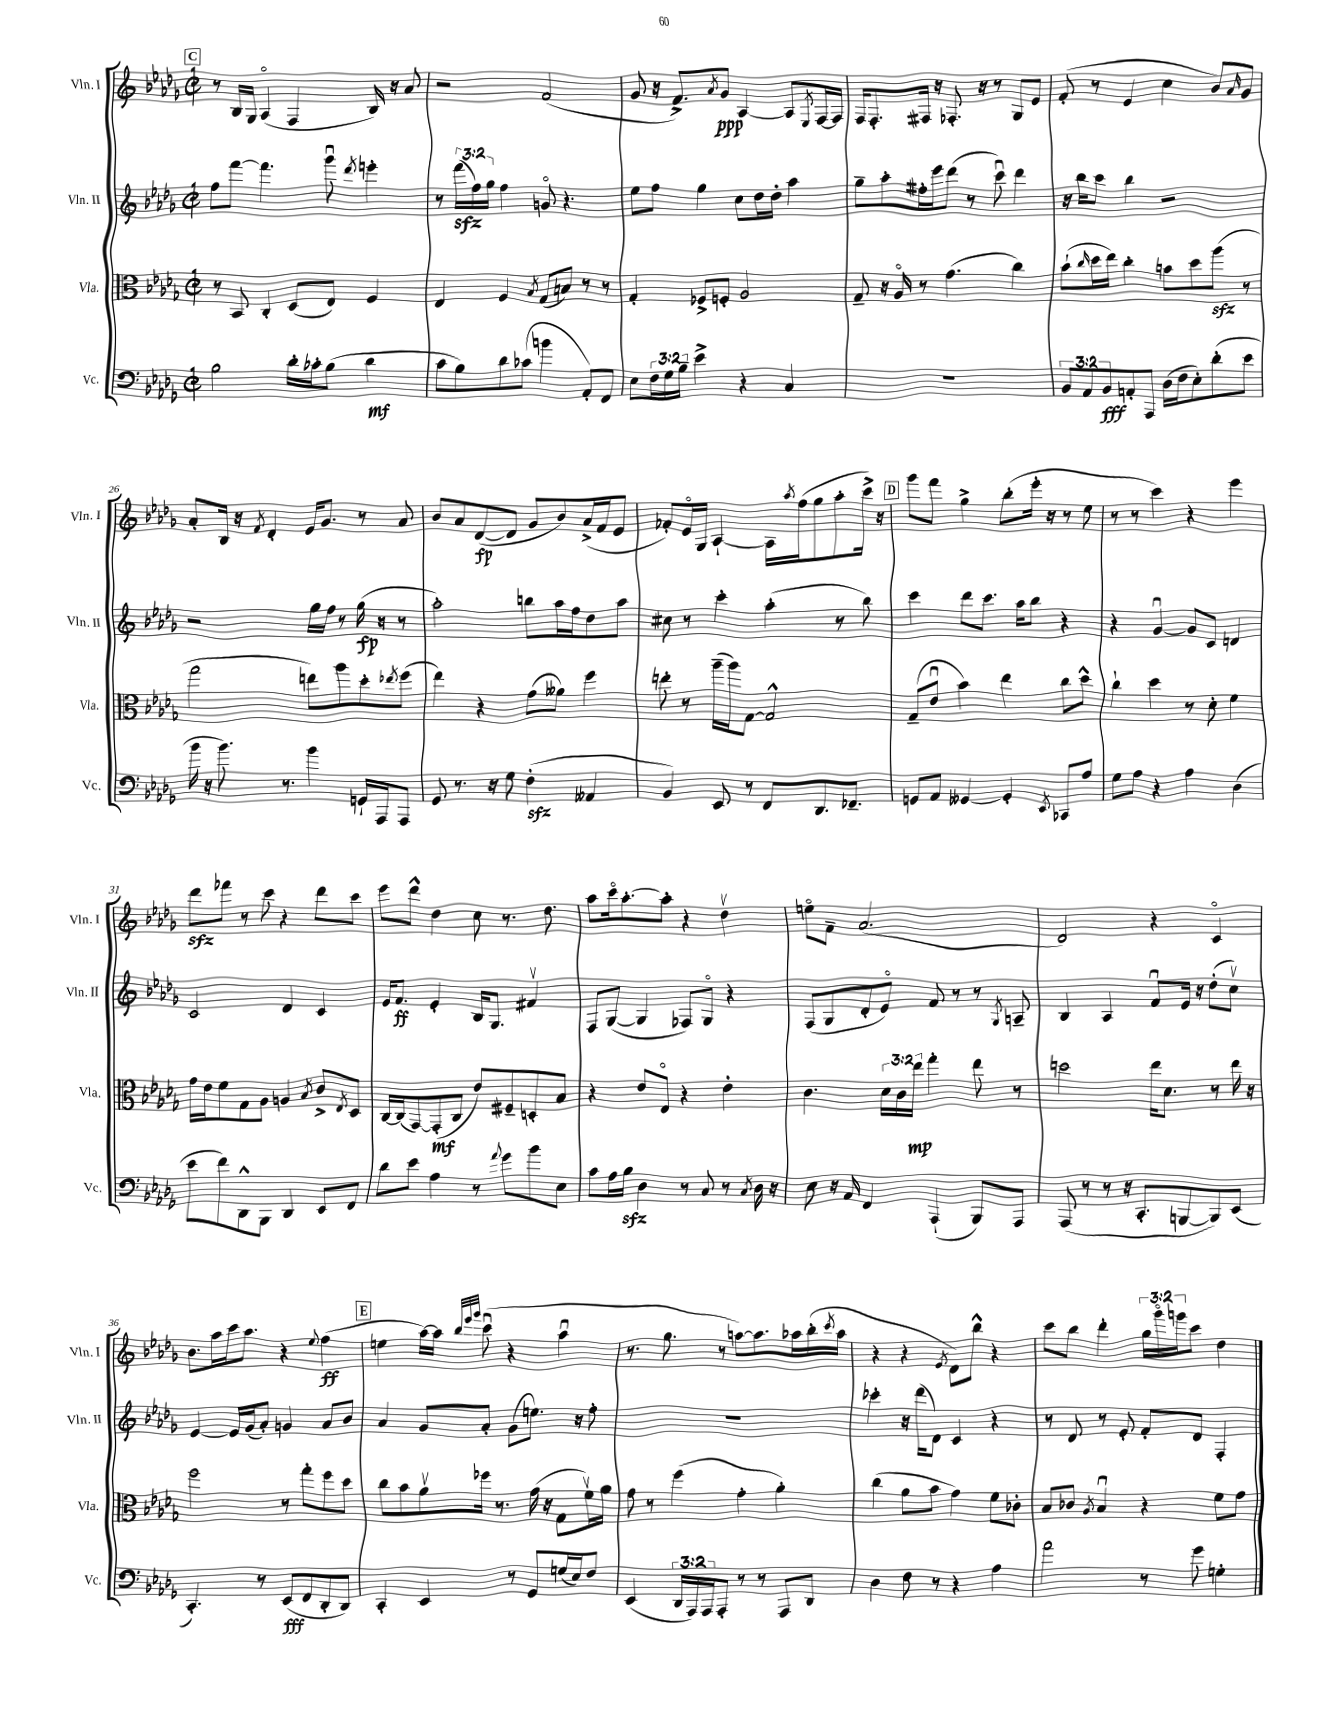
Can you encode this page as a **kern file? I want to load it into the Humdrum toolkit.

**kern	**kern	**kern	**kern
*staff4	*staff3	*staff2	*staff1
*clefF4	*clefC3	*clefG2	*clefG2
*k[b-e-a-d-g-]	*k[b-e-a-d-g-]	*k[b-e-a-d-g-]	*k[b-e-a-d-g-]
*M2/2	*M2/2	*M2/2	*M2/2
*met(c|)	*met(c|)	*met(c|)	*met(c|)
2B-	8r	8ff	8r
.	8BB-	[8fff	16B-
.	.	.	16G-
.	4C'	4.fff]	(4A-o
16d-'	(8D-	.	4F
16c-'	.	.	.
(8B-	8E-)	8ggg-u	.
.	.	8qddd-	.
4d-	4F	4eee'	16B-)
.	.	.	16r
.	.	.	8a-
=	=	=	=
8c	4E-	8r	2r
8B-)	.	(24fff	.
.	.	24ff)	.
.	.	24gg-	.
8d-	4F	4ff	.
(8c-	.	.	.
.	8qB-	.	.
4b	(8G-	8go	(2f
.	8B)	4.r	.
8AA-')	8r	.	.
8FF	8r	.	.
=	=	=	=
8E-	4G-'	8ee-	8g-
24F	.	8ff	16r
24G-	.	.	.
.	.	.	8.f^)
24B-~	.	.	.
4e-^	8F-^	4gg-	.
.	.	.	8qa-
.	8F'	.	8g-
4r	2A-	8cc	[4A-
.	.	16dd-	.
.	.	16dd-'	.
4C	.	4aa-	8A-]
.	.	.	8qE-
.	.	.	[16F
.	.	.	16F]
=	=	=	=
1r	8G-~	8gg-~	16F
.	.	.	8.F'
.	16r	8aa-'	.
.	16A-o	.	.
.	8r	16ff#'	16F#
.	.	16eee-	16r
.	(4.g-	(8ddd-	8.F-'
.	.	8r	.
.	.	.	16r
.	.	8cccu)	8r
.	4cc)	4ddd-	8G-
.	.	.	8e-
=	=	=	=
12BB-	(8b-`	16r	(8f'
.	.	16bb-	.
12AA-	.	.	.
.	16qqcc	.	.
.	16dd-	8ccc	8r
12BB-	.	.	.
.	16ee-)	.	.
8AA'	4cc'	4bb-	4e-
8AAA-	.	.	.
(16D-	8b	2r	4cc
16F	.	.	.
8E-')	8dd-	.	.
(8d-'	(8aa-	.	8b-)
.	.	.	16qqa-
8e-	8r	.	8g-
=	=	=	=
16b-	2gg-	2r	8a-'
16r	.	.	.
8.b-)	.	.	16B-
.	.	.	16r
.	.	.	8qf
.	.	.	4d-'
8.r	.	.	.
4b-	8ee)	16gg-	16e-
.	.	16ff	8.g-
.	8aa-	8r	.
16GG`	8dd-'	(16gg-	8r
16AAA-	.	16r	.
.	8qee-	.	.
8AAA-	(8ff	8r	8a-
=	=	=	=
8GG-	4ee-)	2aa-')	8b-
8.r	.	.	8a-
.	4r	.	([8d-
16r	.	.	.
8G-	.	.	8d-]
(4F'	(8g-	8bb	8g-
.	8a--)	16aa-	8b-)
.	.	16ff	.
4AA--	4ff	8dd-	(16a-^
.	.	.	16f
.	.	8aa-	8e-
=	=	=	=
4BB-)	8ee'	8cc#	8f-')
.	8r	8r	16e-o
.	.	.	16G-
8EE-	(16aa-~	4ccc'	[4A-`
.	16aa-)	.	.
8r	[8G-	.	.
8FF	2G-^^]	(4aa-'	16A-]
.	.	.	8qaa-
.	.	.	(16ff
8.DD-	.	.	8gg-
.	.	8r	8aa-'
8.FF-~	.	.	.
.	.	8bb-)	16ccc^)
.	.	.	16r
=	=	=	=
8GG	(8G-~	4ccc	8ggg-
8AA-	8e-u	.	8fff
[4GG--	4b-)	8ddd-	4gg-^
.	.	8.ccc	.
4GG--']	4ee-	.	(8bb-'
.	.	16aa-	.
.	.	8bb-	16eee-'
.	.	.	16r
8qEE-	.	.	.
8CC-	8cc	4r	8r
8A-	8dd-^^	.	8ee-
=	=	=	=
8G-	4cc`	4r	8r
8A-	.	.	8r
4r	4dd-	[4g-u	4ccc)
4A-	8r	8g-]	4r
.	8d-'	8c	.
(4D-	4f	4d	4eee-
=	=	=	=
8e-	16g-	2c	8ddd-
.	16e-	.	.
8f)	8f	.	8fff-
8DD-^^	8G-	.	8r
8BBB-	8A-	.	8ccc
4DD-	4A	4d-	4r
.	8qB-	.	.
8EE-	8c^	4c	8ddd-
.	8qE-	.	.
8FF	8D-	.	8ccc
=	=	=	=
8d-	[16C	16e-	8eee-
.	(16C]	8.f	.
8e-	[8GG-)	.	8ddd-^^
4A-	(8GG-']	4e-'	4dd-
.	8C	.	.
8r	8e-)	16B-	8cc
.	.	8.G-	.
8qqa-	.	.	.
8g-	8F#~	.	8.r
8b-	8D'	4f#v	.
.	.	.	8.dd-
8E-	8B-	.	.
=	=	=	=
8c	4r	8F	8aa-
16A-	.	([8G-	16ccco
16B-	.	.	[8.aa-'
4D-	8e-	4G-]	.
.	8E-o	.	8aa-']
8r	4r	8F-)	4r
8C	.	8G-o	.
8r	4e-'	4r	4dd-v
8qC	.	.	.
16D-	.	.	.
16r	.	.	.
=	=	=	=
8E-	4.c	(8F	8eeo
16r	.	8G-	8f~
16AA-	.	.	.
4FF	.	8d-'	(2.a-
.	24d-	8e-o)	.
.	24c	.	.
.	24ee-	.	.
(4AAA-`	4gg-'	8f	.
.	.	8r	.
8BBB-)	8ee-	8r	.
.	.	8qG-	.
8AAA-	8r	8A~	.
=	=	=	=
(8AAA-	2dd	4B-	2d-)
8r	.	.	.
8r	.	4A-	.
16r	.	.	.
8.CC'	.	.	.
.	16ee-	8fu	4r
.	8.d-	.	.
[8BBB	.	16e-	.
.	.	16r	.
8BBB])	8r	(8dd-'	4co
(8EE-	16ee-	8ccv)	.
.	16r	.	.
=	=	=	=
4.CC')	2ff	[4e-	8.b-
.	.	.	16aa-
.	.	16e-]	16ccc
.	.	(16g-	8.aa-
8r	.	8a-')	.
(8EE-	8r	4g	4r
8FF	8gg-'	.	.
.	.	.	8qqee-
8DD-'	8ff	8a-	(4ff
8DD-)	8dd-	8b-	.
=	=	=	=
4CC'	8cc	4a-	4ee
.	8b-	.	.
4EE-	8a-v	8g-	[16aa-)
.	.	.	16aa-]
.	.	.	32qqbb-
.	.	.	32qqeee-
.	.	.	32qqggg-
.	16ff-	8a-'	(8cccu
.	8.r	.	.
8r	.	(8g-	4r
8GG-	(16g-	8.ee)	.
.	16r	.	.
(16G	8G-	.	4aa-u
16E-)	.	16r	.
8F	16fv)	8ff'	.
.	16a-	.	.
=	=	=	=
(4EE-	8g-	1r	8.r
.	8r	.	.
.	.	.	8.gg-
24DD-	(4ff	.	.
24AAA-)	.	.	.
24AAA-	.	.	.
8AAA-'	.	.	8r
8r	4g-'	.	[8aa)
8r	.	.	8.aa]
8AAA-	4a-')	.	.
.	.	.	16aa-
8DD-	.	.	(16bb-'
.	.	.	8qccc
.	.	.	16aa-
=	=	=	=
4D-	(4cc	4ccc-'	4r
8F	8a-	16r	4r
.	.	(16ddd-	.
8r	8b-	8d-)	.
.	.	.	8qe-
4r	4g-)	4c	8d-)
.	.	.	8bb-^^
4A-	8f	4r	4r
.	8c-'	.	.
=	=	=	=
2a-	8B-	8r	8ccc
.	8c-	8d-	8bb-
.	8qA-	.	.
.	4B-u	8r	4ddd-'
.	.	8e-'	.
8r	4r	8f'	24gg-
.	.	.	24ggg-o
.	.	.	24ggg
8g-	.	8d-	8ccc
4G'	8f	4F'	4dd-
.	8g-	.	.
==	==	==	==
*-	*-	*-	*-
